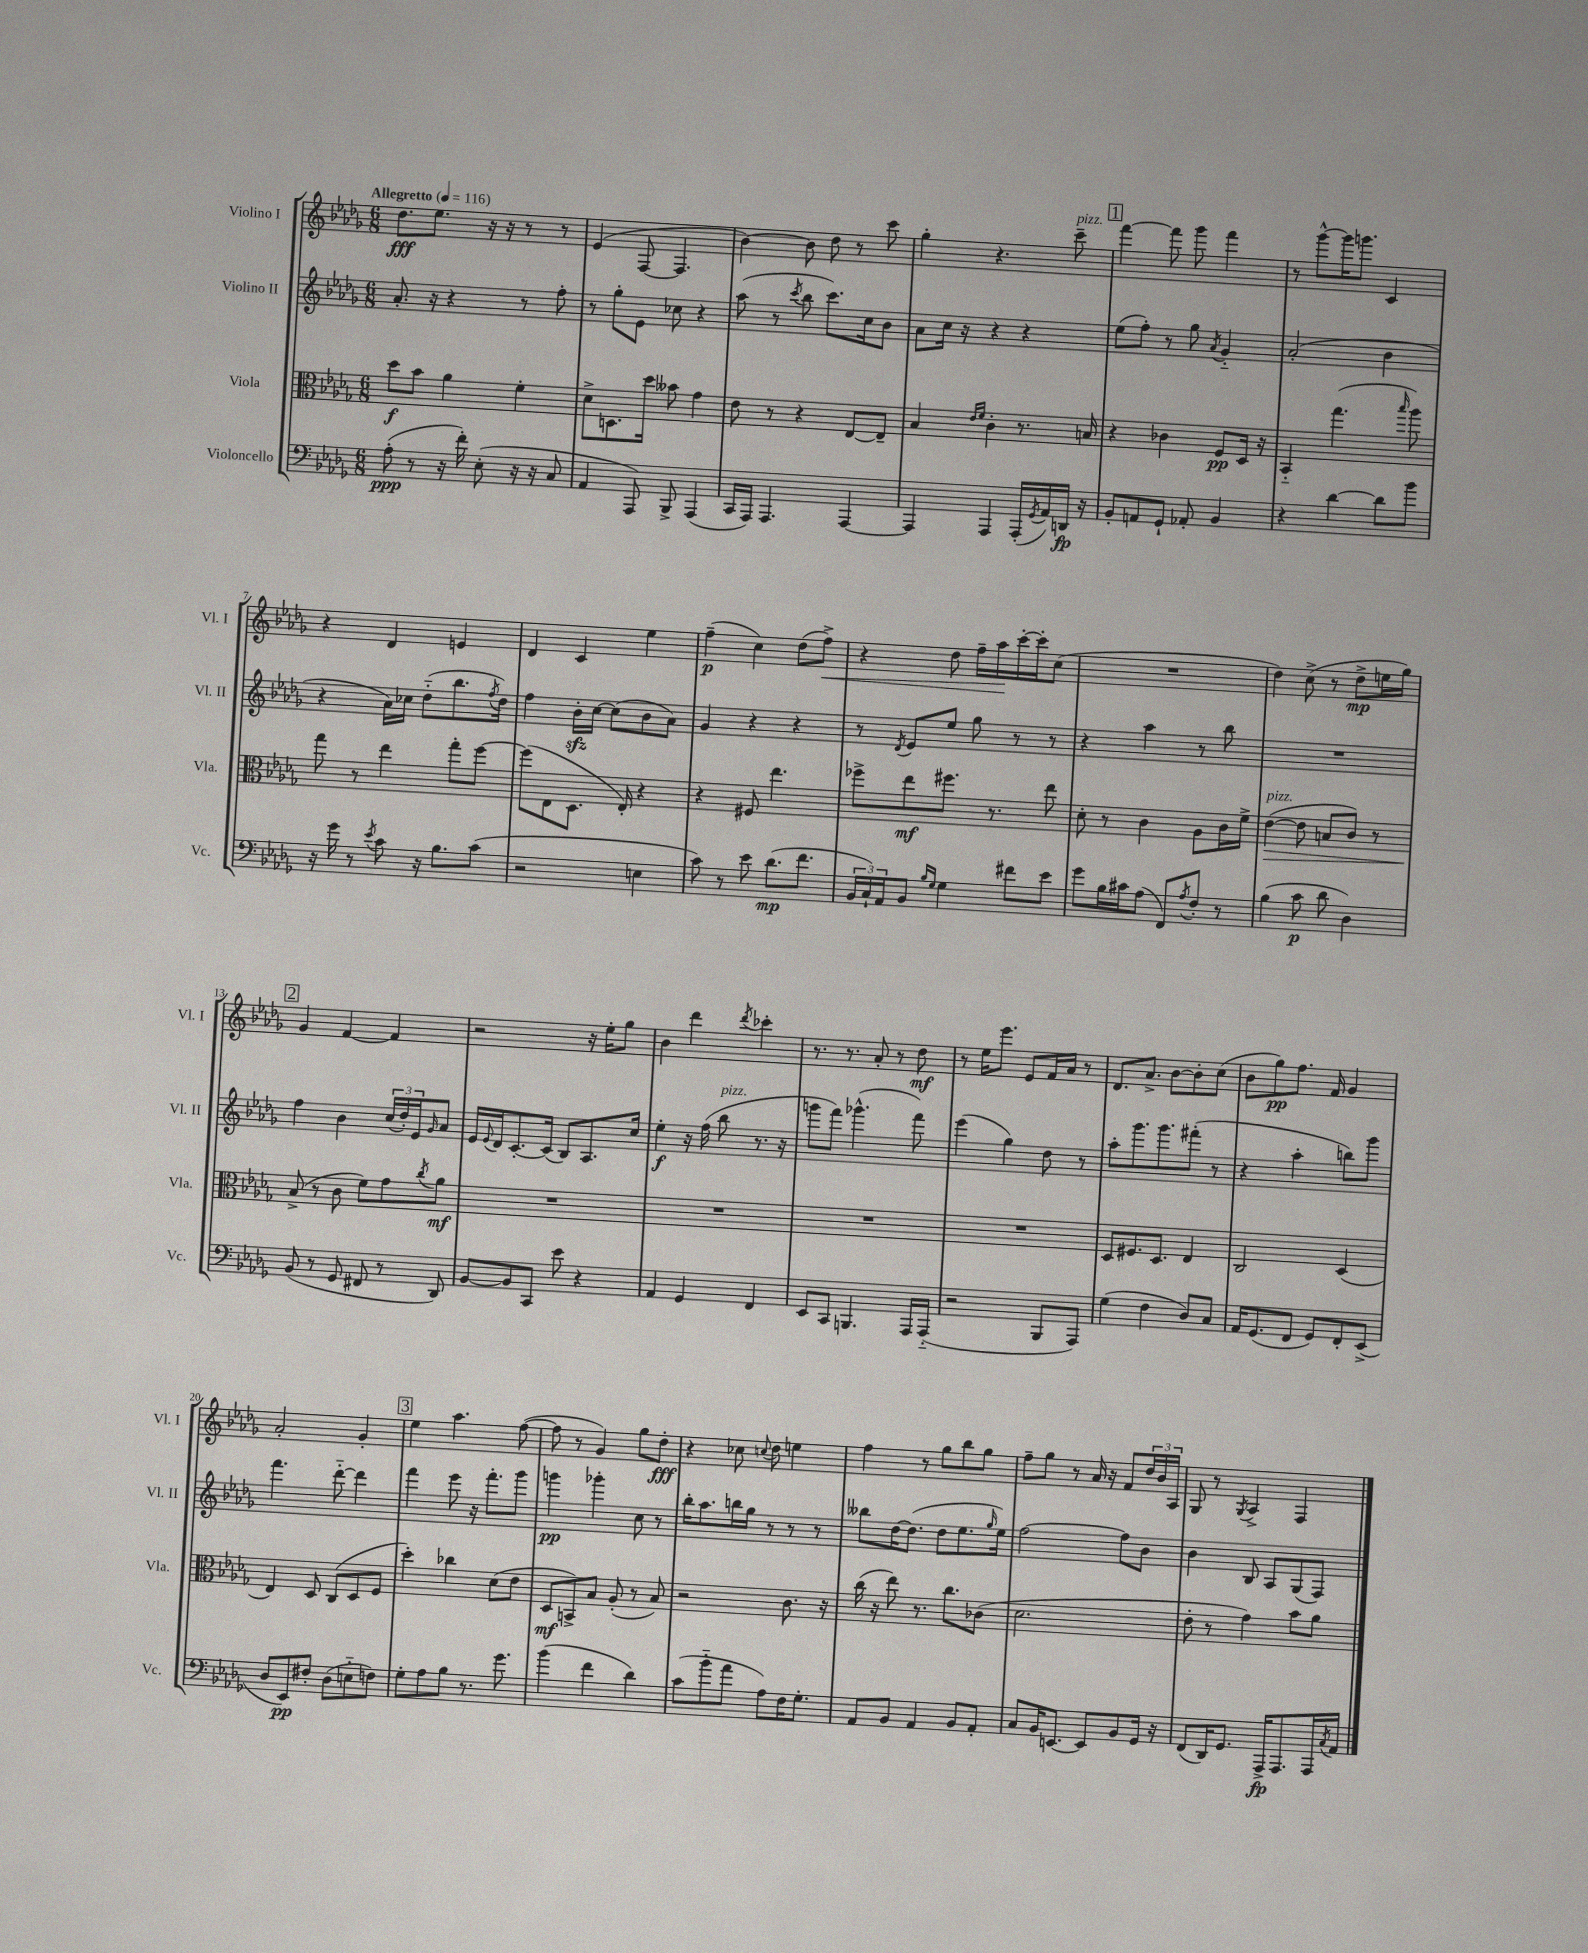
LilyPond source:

<<
\new StaffGroup <<
\new Staff = "s0" \with { instrumentName = "Violino I" shortInstrumentName = "Vl. I" } {
    \clef treble \key des \major \numericTimeSignature \time 6/8 \tempo "Allegretto" 4 = 116
    des''8.\fff ees''8. r16 r16 r8 r8 |
    ees'4( f8~ f4. |
    bes'4~) bes'8 des''8 r8 c'''8 |
    ges''4-. r4. c'''8--^\markup { \italic "pizz." } |
    \mark \markup { \box "1" } f'''4~ f'''8 ges'''8 f'''4 |
    r8 ges'''8~-^ ges'''16 g'''8. c'4 |
    r4 des'4 e'4 |
    des'4 c'4 ees''4 |
    f''4--\p( c''4) des''8( f''8->\<) |
    r4 des''8 f''16-- aes''16\! c'''16~-. c'''16-. c''8( |
    R2. |
    des''4) c''8->( r8 des''8->\mp e''16 ges''16) |
    \mark \markup { \box "2" } ges'4 f'4~ f'4 |
    r2 r16 ees''16-. ges''8 |
    bes'4 des'''4 \acciaccatura { des'''8 } ces'''4-. |
    r8. r8. aes'8-. r8 des''8\mf |
    r8 ees''16 ees'''8. ees'8 f'16 aes'16 r8 |
    des'8. aes'8.-> bes'8~ bes'8-. c''8( |
    bes'8 ges''8\pp) f''8. f'16 ges'4 |
    aes'2-. ges'4-. |
    \mark \markup { \box "3" } ees''4 aes''4. f''8~( |
    f''8 r8 ges'4) ges''8 des''8-.\fff |
    r4 ces''8 \appoggiatura { c''8 } des''8 e''4 |
    f''4 r8 ges''8 bes''8 ges''8 |
    f''8-- ges''8 r8 aes'16 r16 f'8 \tuplet 3/2 { des''16 bes'16 aes16 } |
    ges8 r8 \acciaccatura { ges8 } aes4-> f4 \bar "|." |
}
\new Staff = "s1" \with { instrumentName = "Violino II" shortInstrumentName = "Vl. II" } {
    \clef treble \key des \major \numericTimeSignature \time 6/8
    aes'8.-. r16 r4 r8 f''8-. |
    r8 ges''8-. ees'8 ces''8 r4 |
    aes''8( r8 \acciaccatura { c'''8 } bes''8 c'''8.) c''16 bes'8 |
    aes'8 c''16 r16 r4 r4 |
    \mark \markup { \box "1" } ees''8( f''8-.) r8 ges''8 \acciaccatura { aes'8 } ges'4-_ |
    aes'2-.( bes'4 |
    r4 aes'16) ces''16 des''8-_( bes''8. \acciaccatura { f''8 } des''16) |
    f''4 bes'16-.\sfz c''16~ c''8( bes'8 aes'8) |
    ges'4 r4 r4 |
    r8 \acciaccatura { des'8 } ees'8 ees''8 ges''8 r8 r8 |
    r4 aes''4 r8 bes''8 |
    R2. |
    \mark \markup { \box "2" } f''4 bes'4 \tuplet 3/2 { c''16( des''16-.) ees'16 } \grace { ges'16 } aes'8 |
    ees'16 \appoggiatura { ees'8 } des'16 c'8.~-. c'16( bes8) aes8. c''16 |
    ees''4-.\f r16 f''16( bes''8^\markup { \italic "pizz." } r8. r16 |
    g'''8 f'''8) ges'''4.-^( f'''8) |
    ees'''4( ges''4) des''8 r8 |
    aes''8-. ges'''8. ges'''8. fis'''8-.( r8 |
    r4 aes''4-. b''8) ges'''8 |
    f'''4. des'''8~-_ des'''4 |
    \mark \markup { \box "3" } f'''4 ees'''8 r16 f'''8.-. ges'''8 |
    g'''4\pp ges'''4-. c''8 r8 |
    bes''16-. aes''8. b''16 ges''16 r8 r8 r8 |
    beses''8 des''16~ des''8.( des''8 ees''8. \grace { ges''16 } ees''16) |
    f''2~ f''8 bes'8 |
    bes'4 bes8 aes8 ges8( f8) \bar "|." |
}
\new Staff = "s2" \with { instrumentName = "Viola" shortInstrumentName = "Vla." } {
    \clef alto \key des \major \numericTimeSignature \time 6/8
    des''8\f bes'8 aes'4 f'4-. |
    des'8-> d8. des''16 beses'8 ges'4 |
    ees'8 r8 r4 ees8~ ees8-- |
    bes4 \grace { ees'16 f'16 } c'4-. r8. b16 |
    \mark \markup { \box "1" } r4 ces'4 f8\pp des16 r16 |
    bes,4-_ ges''4.( \grace { bes''16 } aes''8) |
    ges''8 r8 ees''4 ges''8-. f''8~ |
    f''8( ees8 des8. ees16-.) r4 |
    r4 fis8 ees''4. |
    fes''8-> ees''8\mf fis''8. r8. ees''8 |
    des'8-. r8 c'4 aes8 c'16 f'16-> |
    ees'4~\>^\markup { \italic "pizz." }( ees'8 b8 c'8) r8 |
    \mark \markup { \box "2" } bes8->\!( r8 c'8 f'8) ges'8 \acciaccatura { c''8 } aes'8\mf |
    R2. |
    R2. |
    R2. |
    R2. |
    des8 fis8. des8. ees4 |
    c2 des4( |
    ees4) des8 c8( des8 f8 |
    \mark \markup { \box "3" } des''4-.) ces''4 des'8( ees'8 |
    des8\mf b,8->) bes8 aes8-.( r8 bes8) |
    r2 c'8. r16 |
    c''16( r16 ees''8) r8. c''8. ces'8( |
    des'2. |
    ees'8-. r8 ges'4) bes'8 aes'8 \bar "|." |
}
\new Staff = "s3" \with { instrumentName = "Violoncello" shortInstrumentName = "Vc." } {
    \clef bass \key des \major \numericTimeSignature \time 6/8
    aes8-.\ppp( r8 r16 f'16-.) ees8-.( r16 r16 c8 |
    aes,4 aes,,8) bes,,8-> aes,,4( |
    c,16 aes,,16) aes,,4. aes,,4~ |
    aes,,4 aes,,4 aes,,16-.( \acciaccatura { ges,8 } aes,16) d,16\fp r16 |
    \mark \markup { \box "1" } bes,8-. a,8 ges,8-! aes,8-. bes,4 |
    r4 des'4~ des'8 bes'8 |
    r16 ges'16 r8 \acciaccatura { ees'8 } c'8 r16 bes8. c'8( |
    r2 e4 |
    c'8) r8 ees'8 des'8.\mp( f'8. |
    \tuplet 3/2 { bes,16 c16-!) aes,16 } bes,8 \grace { bes16 ges16 } ges4 fis'8 ees'8 |
    ges'8 bes16 cis'16 aes8( f,8) \acciaccatura { aes8 } f8-. r8 |
    bes4( c'8\p des'8 des4) |
    \mark \markup { \box "2" } bes,8( r8 ges,8 fis,8 r8 des,8) |
    bes,8~ bes,8 c,8 ees'8 r4 |
    aes,4 ges,4 f,4 |
    ees,8 c,8 b,,4. aes,,16 aes,,16-_( |
    r2 bes,,8 aes,,8) |
    ges4( f4 des8) c8 |
    aes,16 ges,8.( f,8 ges,8) f,8-. ees,8->( |
    des8 ees,8\pp) fis8-. des8( e8-_ f8) |
    \mark \markup { \box "3" } ges8-. aes8 bes8 r8. ges'8. |
    bes'4( f'4 des'4) |
    c'8( bes'8-_ aes'8 aes8) f16 ges8.-. |
    aes,8 bes,8 aes,4 bes,8 aes,8-. |
    c8 bes,16 e,8.~ e,8 bes,8 ges,16 r16 |
    f,8( des,16) ges,8. aes,,16->\fp aes,,8. aes,,16 \acciaccatura { c8 } aes,16 \bar "|." |
}
>>
>>
